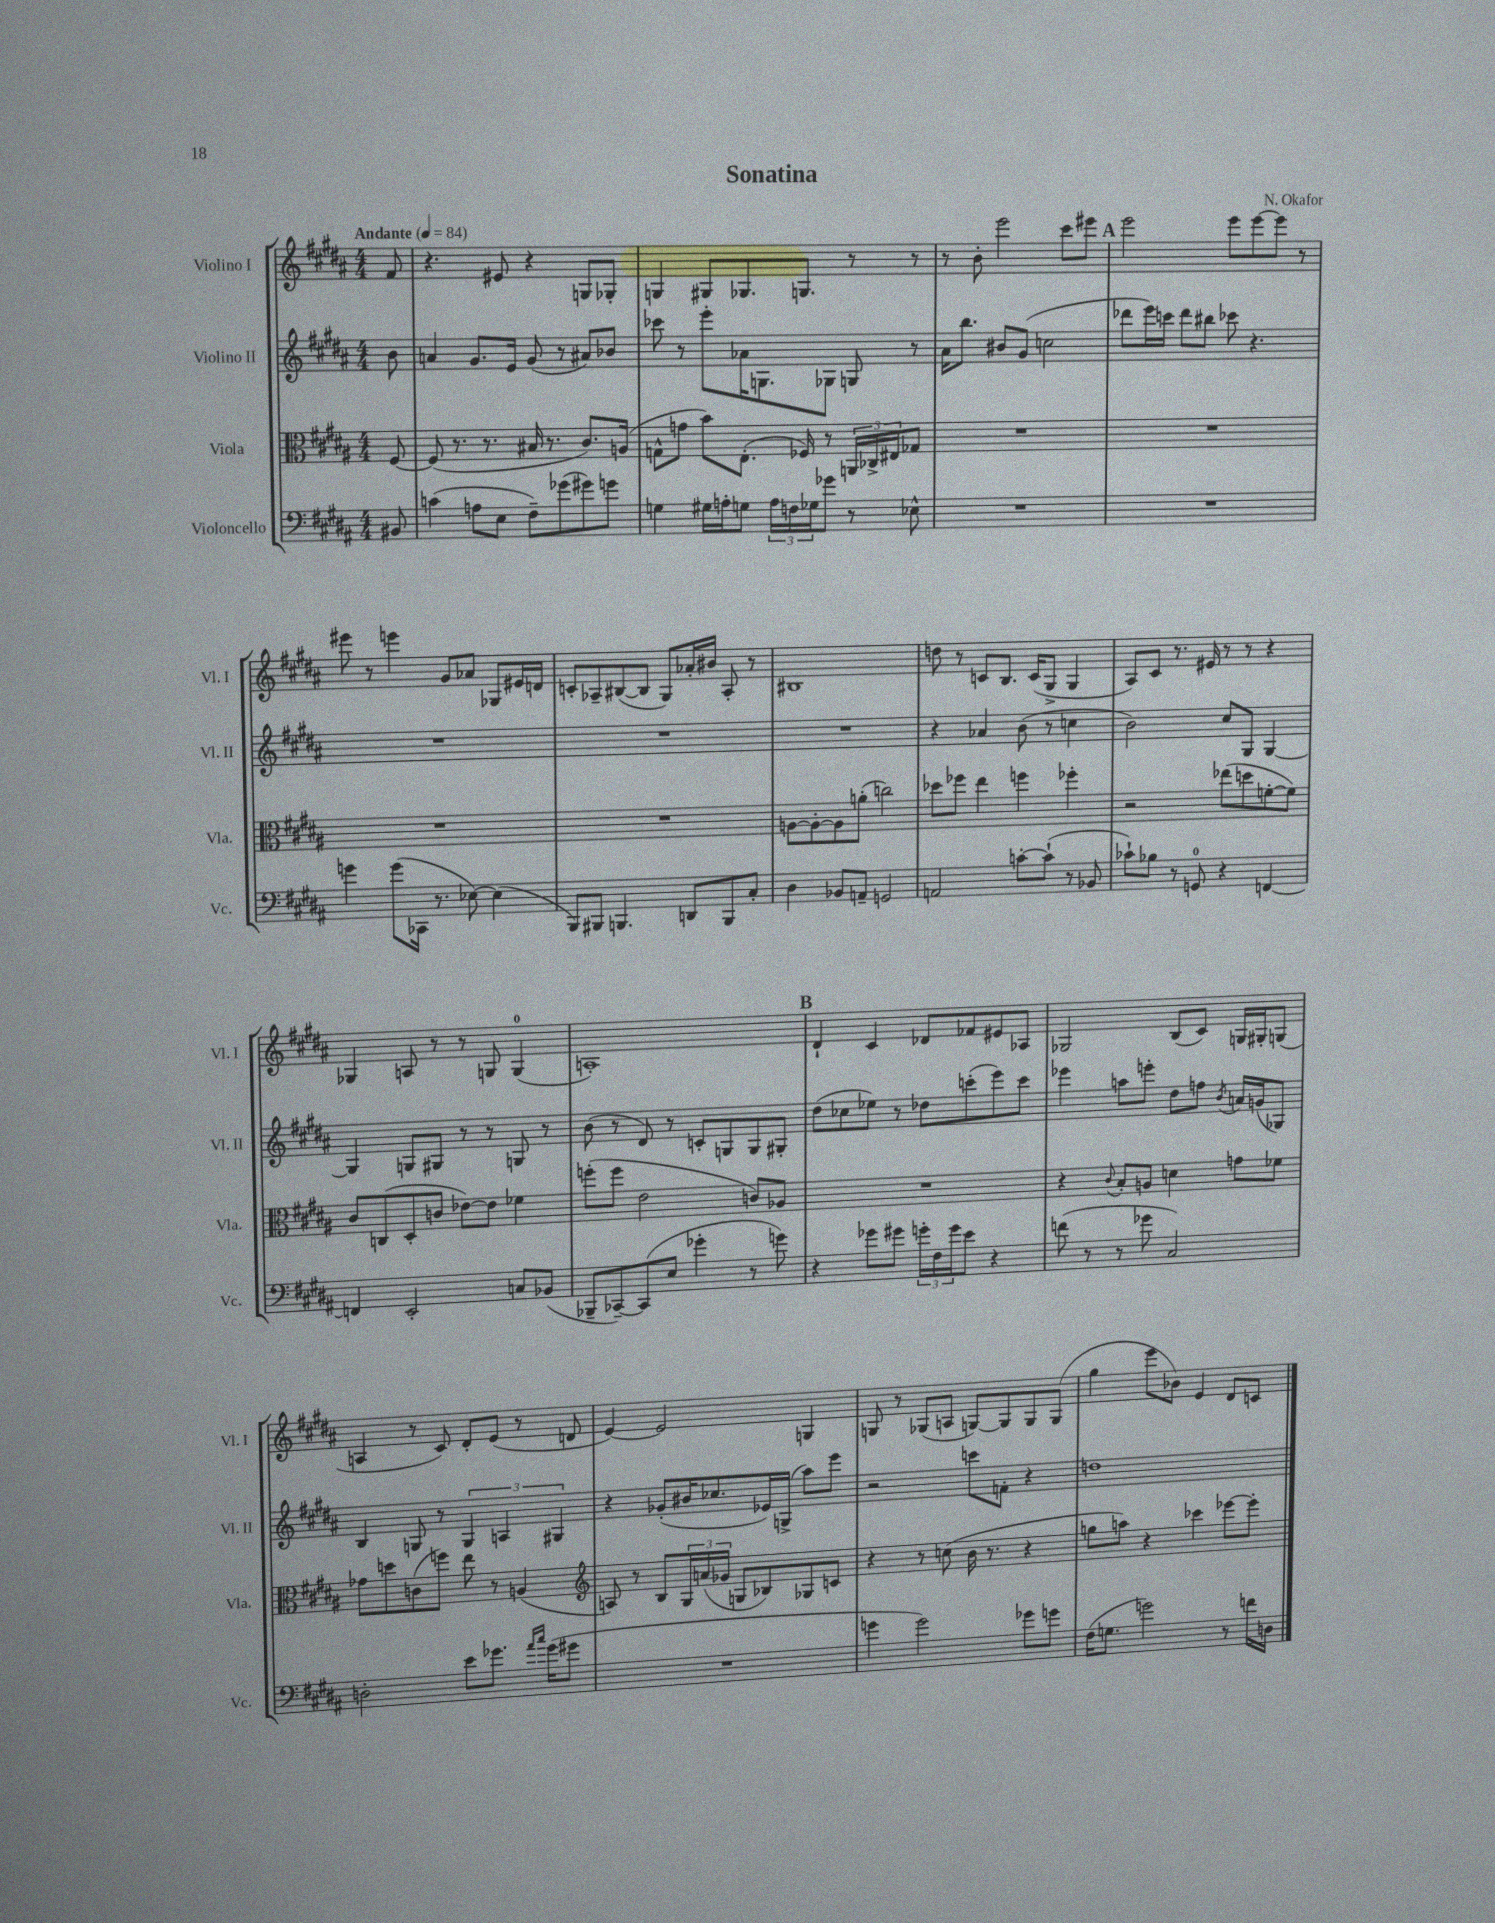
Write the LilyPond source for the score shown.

\header { title = "Sonatina" composer = "N. Okafor" }
<<
\new StaffGroup <<
\new Staff = "s0" \with { instrumentName = "Violino I" shortInstrumentName = "Vl. I" } {
    \clef treble \key b \major \numericTimeSignature \time 4/4 \partial 8 \tempo "Andante" 4 = 84
    fis'8 |
    r4. eis'8 r4 g8 ges8-. |
    g4 gis8 ges8. g8. r8 r8 |
    r8 b'8-. e'''2 cis'''8 eis'''8 |
    \mark \markup { \bold "A" } e'''2 e'''8 e'''8~ e'''8 r8 |
    eis'''8 r8 e'''4 gis'8 aes'8 ges8 eis'16 d'16 |
    c'8-. aes8-- bis8~( bis8 gis8) aes'16-. bis'16 aes8-. r8 |
    bis1 |
    d''8 r8 c'8 b8. c'16( gis8-> gis4 |
    ais8) cis'8 r8. eis'16 r8 r8 r4 |
    ges4 a8 r8 r8 g8 g4-0( |
    a1-.) |
    \mark \markup { \bold "B" } dis'4-! cis'4 des'8 fes'8 eis'8 aes8 |
    ges2 b8( cis'8) g16 gis16-. g8( |
    a4 r8 cis'8) dis'8-. e'8( r8 d'8 |
    e'4~) e'2 g4 |
    g8 r8 ges8( a8 g8~) g8 g8 g8( |
    gis''4 e'''8 bes'8) e'4 dis'8 c'8 \bar "|." |
}
\new Staff = "s1" \with { instrumentName = "Violino II" shortInstrumentName = "Vl. II" } {
    \clef treble \key b \major \numericTimeSignature \time 4/4 \partial 8
    b'8 |
    a'4 gis'8. e'16 gis'8( r8 ais'8) bes'8 |
    ces'''8 r8 e'''8-. aes'16 g8. ges8 g8 r8 |
    ais'16 b''8. bis'8 gis'8( c''2 |
    \mark \markup { \bold "A" } des'''8 e'''16) c'''16 des'''8 bis''8 ces'''8 r4. |
    R1 |
    R1 |
    R1 |
    r4 aes'4 b'8( r8 c''4 |
    b'2) cis''8 gis8 gis4~ |
    gis4 g8 gis8 r8 r8 g8 r8 |
    b'8( r8 dis'8) r8 c'8-. g8 g8 gis8-. |
    \mark \markup { \bold "B" } dis''8( ces''8 ees''8) r8 des''8 c'''8-.( e'''8) c'''8 |
    ees'''4 a''8 e'''8-. dis''8 f''8 \acciaccatura { b'8 } a'16 g'16( ges8) |
    b4 g8 r8 \tuplet 3/2 { g4 a4 gis4 } |
    r4 ges'8-.( bis'16 ces''8. ees'16) g16->( ais''8) e'''8 |
    r2 c'''8 f'8-. r4 |
    d''1 \bar "|." |
}
\new Staff = "s2" \with { instrumentName = "Viola" shortInstrumentName = "Vla." } {
    \clef alto \key b \major \numericTimeSignature \time 4/4 \partial 8
    fis8~ |
    fis8( r8. r8. bis16 r8. cis'8.) a16( |
    g8-^ g'8 b'8) e8.-.( fes16) r8 \tuplet 3/2 { a,16 ces16-> eis16 } ges8 |
    R1 |
    \mark \markup { \bold "A" } R1 |
    R1 |
    R1 |
    a8~ a8~-. a8 a'8-.( c''2) |
    des''8 fes''8 e''4 f''4 fes''4-. |
    r2 ees''8( d''8 f'8~-. f'8) |
    cis'8 c8( dis8-. c'8 ees'8~) ees'8 fes'4 |
    f''8-.( f''8 e'2 c'8) aes8 |
    \mark \markup { \bold "B" } R1 |
    r4 \appoggiatura { cis'8 } b8-. a8 d'4 g'8 fes'8 |
    ges'8 d''8 c'8( f''8) e''8 r8 a4( |
    \clef treble a8) r8 b8 \tuplet 3/2 { gis16 a'16( ges'16 } g8 bes8) ges8 c'8 |
    r4 r8 c''8( b'16 r8. r4 |
    g''8 a''8) r4 ces'''4 ees'''8~ ees'''8-. \bar "|." |
}
\new Staff = "s3" \with { instrumentName = "Violoncello" shortInstrumentName = "Vc." } {
    \clef bass \key b \major \numericTimeSignature \time 4/4 \partial 8
    bis,8 |
    c'4( a8 e8 fis8--) ges'8( gis'8) g'8 |
    g4 gis16 a16-. g8 \tuplet 3/2 { a16 f16 ges16 } ges'8 r8 ees8-^ |
    R1 |
    \mark \markup { \bold "A" } R1 |
    g'4 g'8( ces,16 r8. ees8~) ees4( |
    b,,8) bis,,8 b,,4. d,8 b,,8 cis8-. |
    dis4 bes,8 a,8-- g,2 |
    a,2 c'8~-. c'8-!( r8 bes,8 |
    ces'8-!) bes8 r8 g,8-0 r4 f,4~ |
    f,4 e,2-. c8 bes,8( |
    bes,,8-- ces,8~--) ces,8( e8 ges'4-. r8 g'8) |
    \mark \markup { \bold "B" } r4 ges'8 gis'8 \tuplet 3/2 { g'16-. fis16 g'16 } e'8 r4 |
    f'8( r8 r8 ges'8 cis2) |
    d2-. e'8 ges'8. \grace { ais'16 cis''16 } ges'16( gis'8 |
    R1 |
    g'4 g'2) ges'8 g'8 |
    fis16( g8. g'2) r8 f'16 d16 \bar "|." |
}
>>
>>
\layout { \context { \Score \remove "Bar_number_engraver" } }
